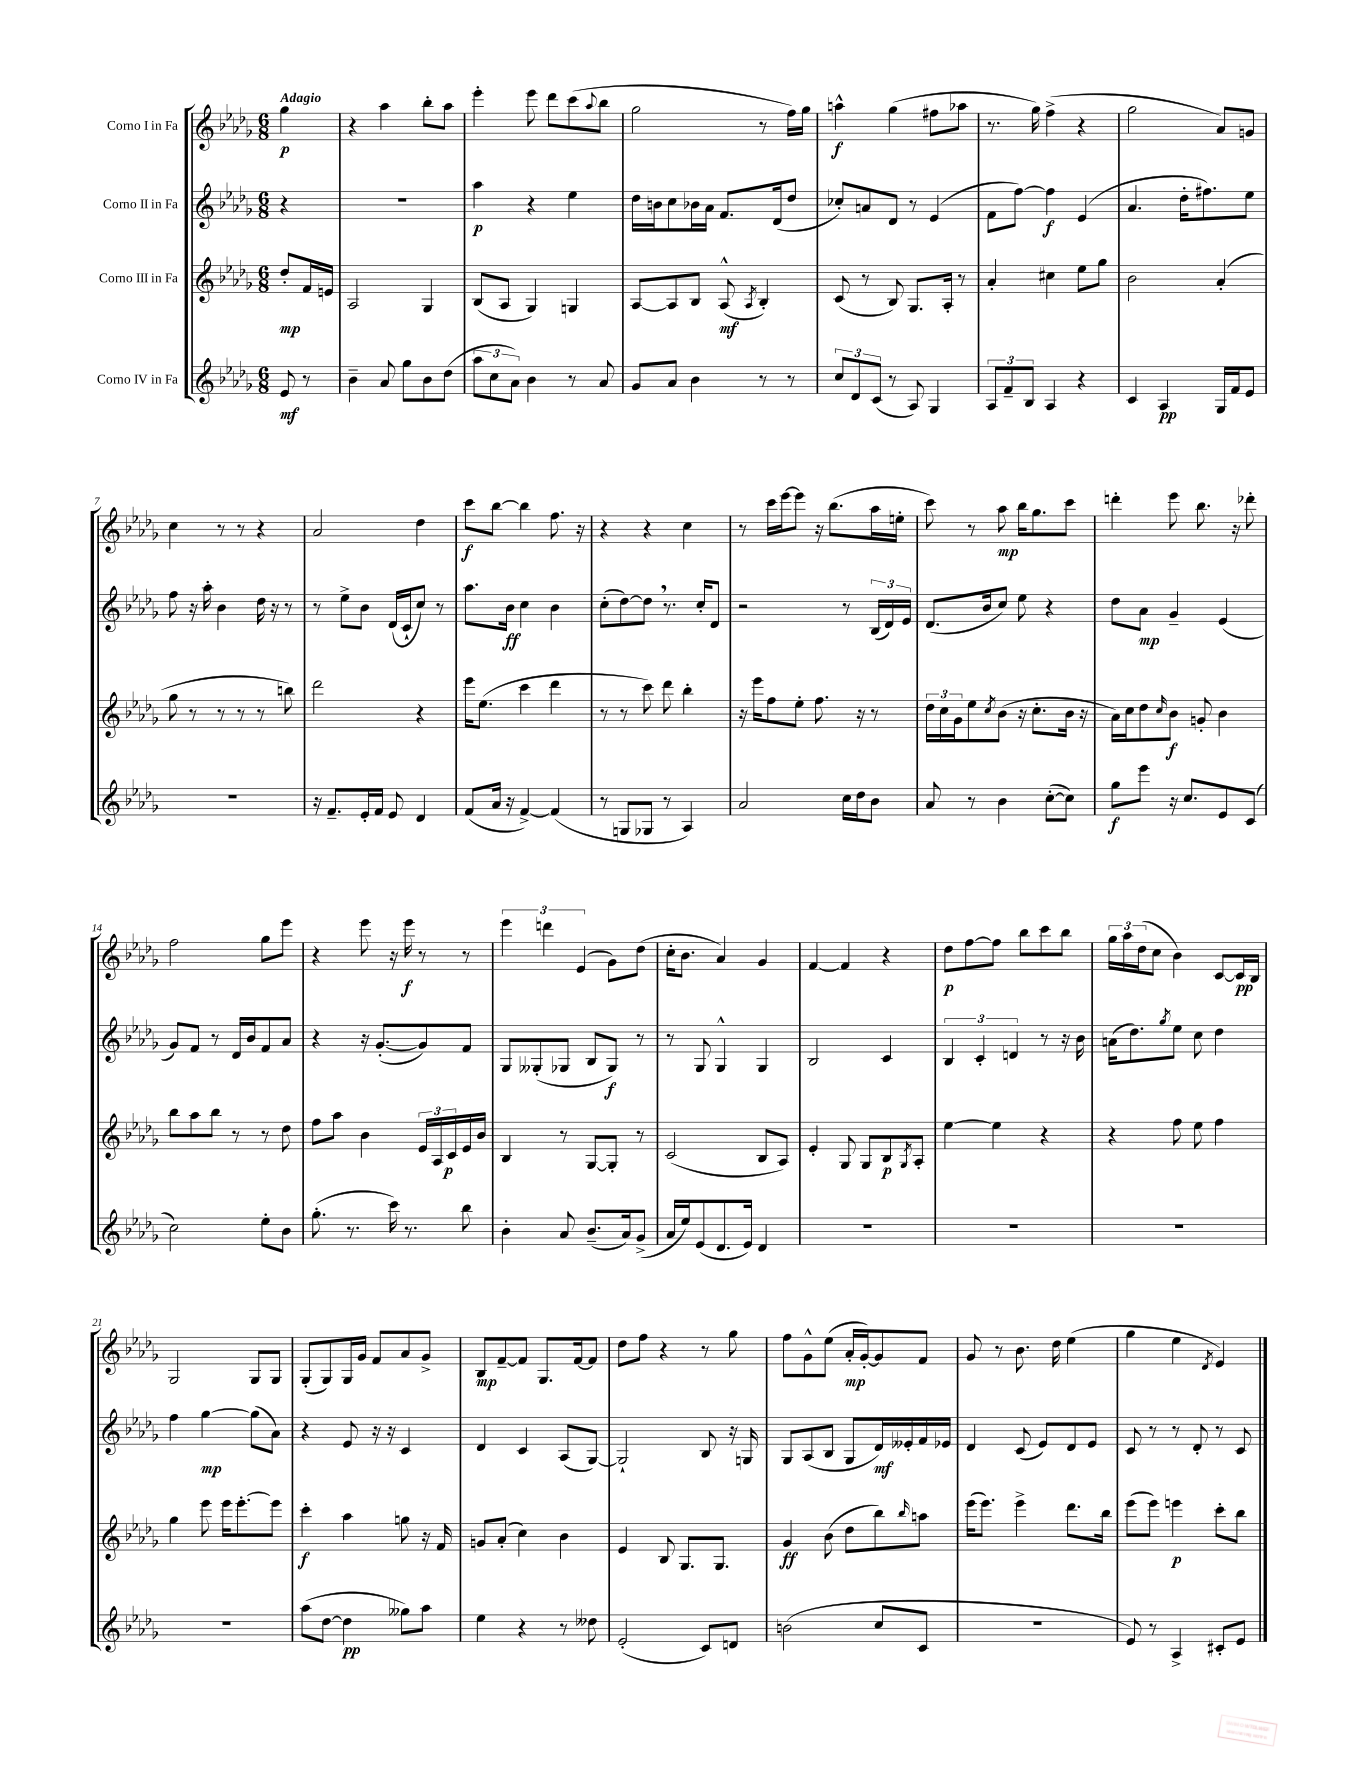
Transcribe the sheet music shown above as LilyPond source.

<<
\new StaffGroup <<
\new Staff = "s0" \with { instrumentName = "Corno I in Fa" } {
    \clef treble \key des \major \numericTimeSignature \time 6/8 \partial 4 \tempo "Adagio"
    ges''4\p |
    r4 aes''4 bes''8-. aes''8 |
    ees'''4-. ees'''8 des'''8 c'''8( \appoggiatura { aes''8 } bes''8 |
    ges''2 r8 f''16) ges''16 |
    a''4-^\f ges''4( fis''8 aes''8 |
    r8. ges''16) f''4->( r4 |
    ges''2 aes'8) g'8 |
    c''4 r8 r8 r4 |
    aes'2 des''4 |
    c'''8\f bes''8~ bes''4 f''8. r16 |
    r4 r4 c''4 |
    r8 c'''16 ees'''16~ ees'''8 r16 bes''8.( aes''16 e''16-. |
    c'''8) r8 aes''8\mp bes''16 ges''8. c'''8 |
    d'''4-. ees'''8 bes''8. r16 des'''8-. |
    f''2 ges''8 ees'''8 |
    r4 ees'''8 r16 ees'''16\f r8 r8 |
    \tuplet 3/2 { ees'''4 d'''4 ees'4( } ges'8) des''8( |
    c''16-. bes'8. aes'4) ges'4 |
    f'4~ f'4 r4 |
    des''8\p f''8~ f''8 bes''8 c'''8 bes''8 |
    \tuplet 3/2 { ges''16 aes''16 des''16( } c''8 bes'4) c'8~ c'16\pp bes16 |
    ges2 ges8 ges8 |
    ges8-.( ges8) ges16 ges'16 f'8 aes'8 ges'8-> |
    bes8\mp f'8~-- f'8 ges8. f'16~ f'8 |
    des''8 f''8 r4 r8 ges''8 |
    f''8 ges'8-^ ees''8( aes'16-.\mp ges'16~-.) ges'8 f'8 |
    ges'8 r8 bes'8. des''16 ees''4( |
    ges''4 ees''4 \acciaccatura { des'8 } ees'4) \bar "|." |
}
\new Staff = "s1" \with { instrumentName = "Corno II in Fa" } {
    \clef treble \key des \major \numericTimeSignature \time 6/8 \partial 4
    r4 |
    R2. |
    aes''4\p r4 ees''4 |
    des''16 b'16 c''8 bes'16 aes'16 f'8. des'16( des''8 |
    ces''8-.) a'8 des'8 r8 ees'4( |
    f'8 f''8~) f''4\f ees'4( |
    aes'4. des''16-. fis''8.) ees''8 |
    f''8 r16 aes''16-. bes'4 des''16 r16 r8 |
    r8 ees''8-> bes'8 des'16( c'16-! c''8) r8 |
    aes''8. bes'16\ff c''4 bes'4 |
    c''8-.( des''8~) des''8 \breathe r8. c''16-. des'8 |
    r2 r8 \tuplet 3/2 { bes16( des'16) ees'16 } |
    des'8.( bes'16 c''8) ees''8 r4 |
    des''8 aes'8\mp ges'4-- ees'4( |
    ges'8) f'8 r8 des'16 bes'16 f'8 aes'8 |
    r4 r16 ges'8.~-.( ges'8) f'8 |
    ges8 geses8-.( ges8 bes8 ges8\f) r8 |
    r8 ges8 ges4-^ ges4 |
    bes2 c'4 |
    \tuplet 3/2 { bes4 c'4-. d'4 } r8 r16 bes'16 |
    a'16( des''8.) \acciaccatura { ges''8 } ees''8 c''8 des''4 |
    f''4 ges''4~\mp ges''8( aes'8) |
    r4 ees'8 r16 r16 c'4 |
    des'4 c'4 aes8( ges8~) |
    ges2-! bes8 r16 g16 |
    ges8 aes8( bes8 ges8 des'16\mf) eeses'16-. f'16 ees'16 |
    des'4 c'8( ees'8) des'8 ees'8 |
    c'8 r8 r8 des'8-. r8 c'8 \bar "|." |
}
\new Staff = "s2" \with { instrumentName = "Corno III in Fa" } {
    \clef treble \key des \major \numericTimeSignature \time 6/8 \partial 4
    des''8-.\mp f'16 e'16 |
    aes2 ges4 |
    bes8( aes8 ges4) g4 |
    aes8~ aes8 bes8 aes8-^\mf( \acciaccatura { aes8 } bes4-.) |
    c'8( r8 bes8) ges8. aes16-. r8 |
    aes'4-. cis''4 ees''8 ges''8 |
    bes'2 aes'4-.( |
    ges''8 r8 r8 r8 r8 b''8) |
    des'''2 r4 |
    ees'''16 ees''8.( c'''4 des'''4 |
    r8 r8 c'''8) des'''8 bes''4-. |
    r16 ees'''16 f''8 ees''8-. f''8. r16 r8 |
    \tuplet 3/2 { des''16 c''16 ges'16 } ees''8 \acciaccatura { c''8 } bes'8( r16 c''8.-. bes'16 r16 |
    aes'16) c''16 des''8 \grace { c''16 } bes'8\f g'8-. bes'4 |
    bes''8 aes''8 bes''8 r8 r8 des''8 |
    f''8 aes''8 bes'4 \tuplet 3/2 { ees'16 aes16 c'16\p } ees'16 bes'16 |
    bes4 r8 ges8~ ges8-. r8 |
    c'2( bes8 aes8) |
    ees'4-. ges8 ges8 bes8\p \acciaccatura { ges8 } aes8-. |
    ees''4~ ees''4 r4 |
    r4 f''8 ees''8 f''4 |
    ges''4 ees'''8 ees'''16 ees'''8.~-. ees'''8 |
    c'''4-.\f aes''4 g''8 r16 f'16 |
    g'8 aes'8-.( c''4) bes'4 |
    ees'4 bes8 ges8. ges8. |
    ges'4\ff bes'8( des''8 bes''8) \grace { bes''16 } a''8 |
    ees'''16( ees'''8.) ees'''4-> des'''8. bes''16 |
    ees'''8( ees'''8) e'''4\p c'''8-. bes''8 \bar "|." |
}
\new Staff = "s3" \with { instrumentName = "Corno IV in Fa" } {
    \clef treble \key des \major \numericTimeSignature \time 6/8 \partial 4
    ees'8\mf r8 |
    bes'4-- aes'8 ges''8 bes'8 des''8( |
    \tuplet 3/2 { aes''8 c''8 aes'8) } bes'4 r8 aes'8 |
    ges'8 aes'8 bes'4 r8 r8 |
    \tuplet 3/2 { c''8 des'8 c'8( } r8 aes8) ges4 |
    \tuplet 3/2 { aes8 f'8-- bes8 } aes4 r4 |
    c'4 aes4\pp ges16 f'16 ees'8 |
    R2. |
    r16 f'8.-- ees'16-. f'16 ees'8 des'4 |
    f'8( aes'16 r16 f'4~->) f'4( |
    r8 g8 ges8 r8 aes4) |
    aes'2 c''16 des''16 bes'8 |
    aes'8 r8 bes'4 c''8~-.( c''8) |
    ges''8\f ees'''8 r16 c''8. ees'8 c'8( |
    c''2) ees''8-. bes'8 |
    ges''8.-.( r8. c'''16) r8. bes''8 |
    bes'4-. aes'8 bes'8.--( aes'16) ges'8->( |
    aes'16 ees''16) ees'8( des'8. ees'16) des'4 |
    R2. |
    R2. |
    R2. |
    R2. |
    aes''8( des''8~ des''4\pp geses''8) aes''8 |
    ees''4 r4 r8 deses''8 |
    ees'2-.( c'8) d'8 |
    b'2( c''8 c'8 |
    R2. |
    ees'8) r8 aes4-> cis'8-. ees'8 \bar "|." |
}
>>
>>
